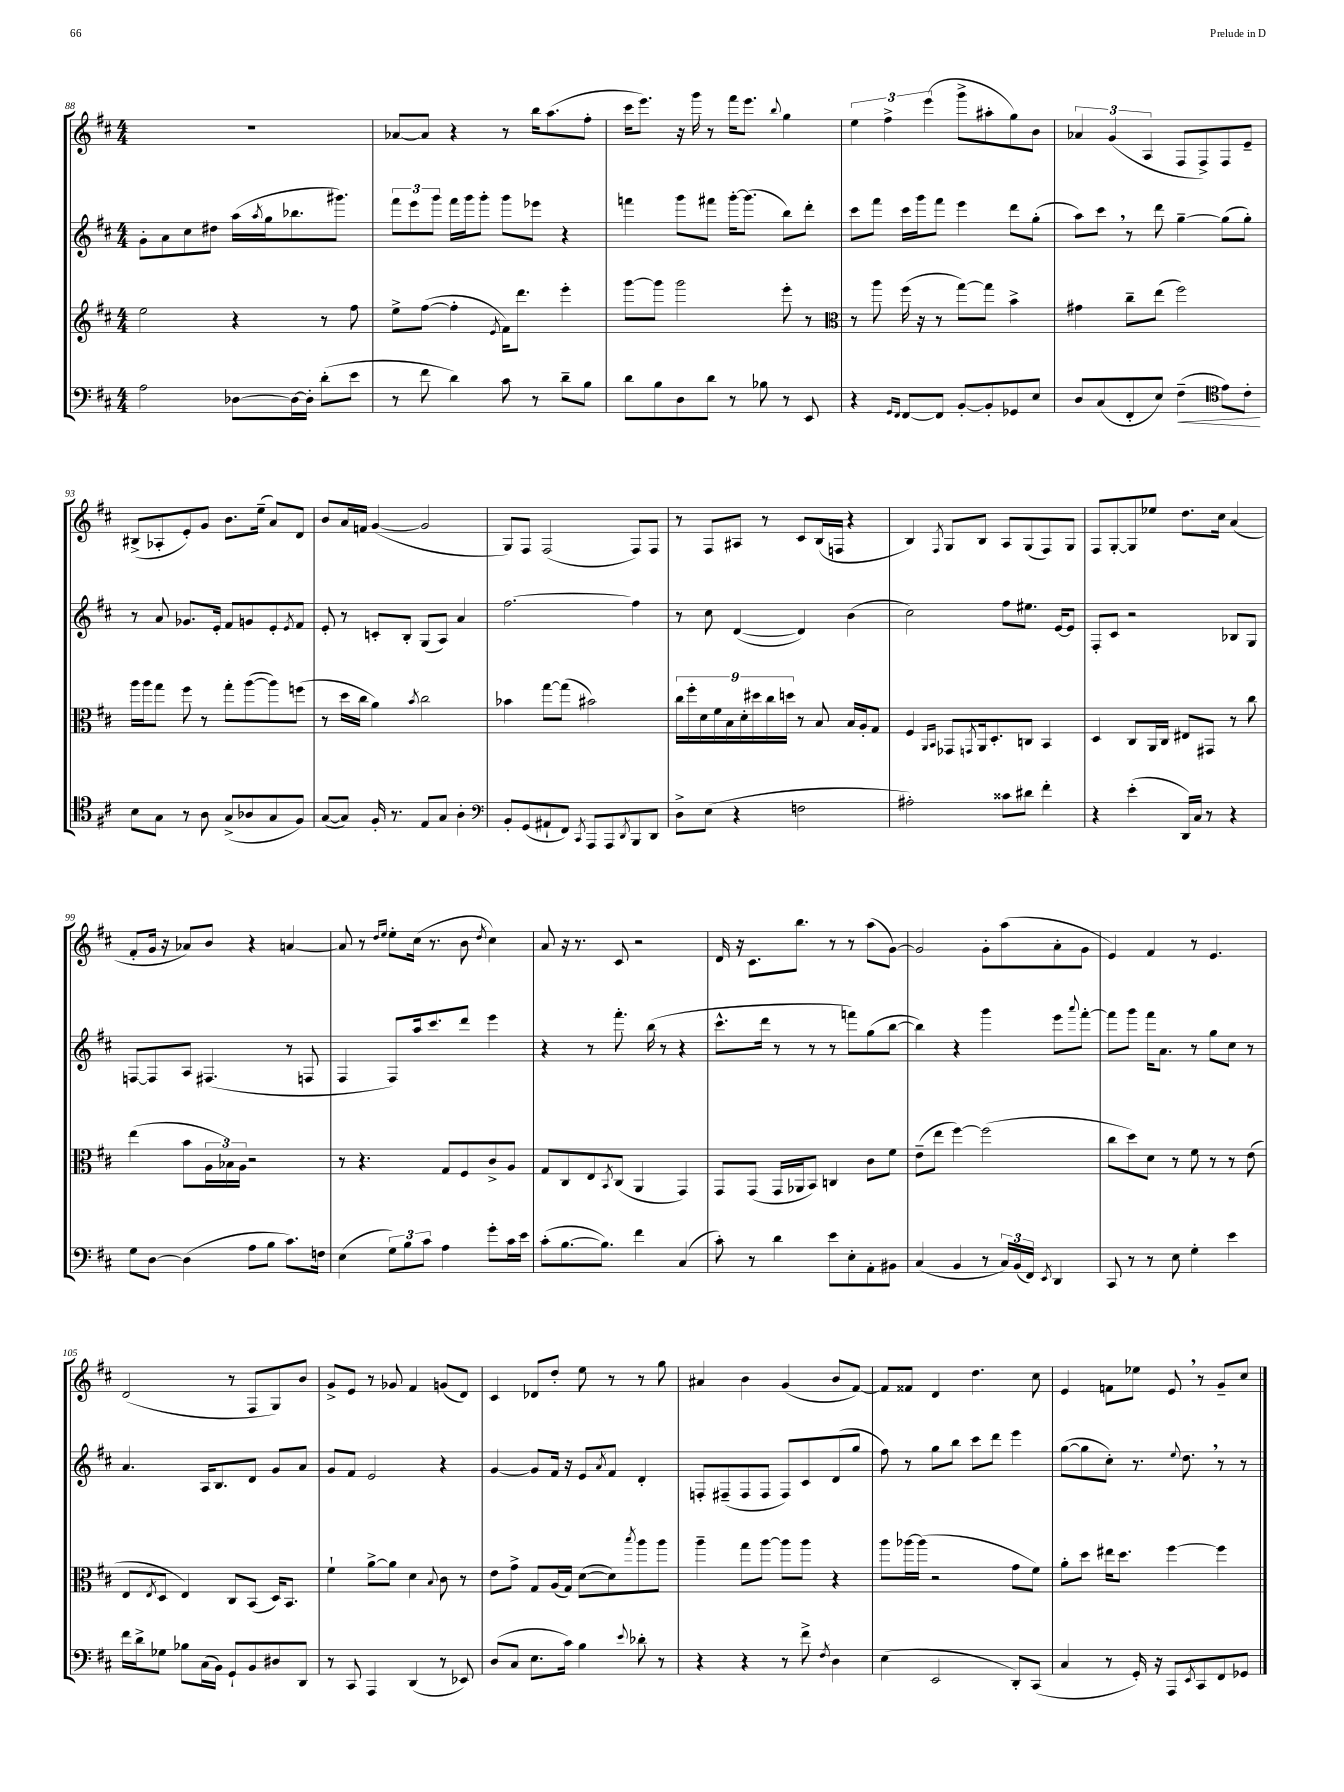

**kern	**dynam	**kern	**kern	**kern
*part4	*part4	*part3	*part2	*part1
*staff4	*staff4	*staff3	*staff2	*staff1
*clefF4	*	*clefG2	*clefG2	*clefG2
*k[f#c#]	*	*k[f#c#]	*k[f#c#]	*k[f#c#]
*M4/4	*	*M4/4	*M4/4	*M4/4
=88	=88	=88	=88	=88
2A\	.	2ee\	8g'\L	1r
.	.	.	8a\	.
.	.	.	8cc#\	.
.	.	.	8dd#X\J	.
[8D-X\L	.	4r	(16aa\LL	.
.	.	.	8qaa/	.
.	.	.	16gg\J	.
16D-\L_	.	.	8.bb-X\	.
16D-'\JJ]	.	.	.	.
(8d'\L	.	8r	.	.
.	.	.	8.ggg#X\J)	.
8e\J	.	8ff#\	.	.
=89	=89	=89	=89	=89
8r	.	8ee^\L	12fff#\L	[8a-X/L
.	.	.	12eee\	.
8f#\	.	([8ff#\J	.	8a-/J]
.	.	.	12ggg\J	.
4d\)	.	4ff#'\]	16fff#\LL	4r
.	.	.	16ggg\J	.
.	.	.	8ggg'\J	.
.	.	8qe/	.	.
8c#\	.	16f#\KL)	8ggg\L	8r
.	.	8.ddd\J	.	.
8r	.	.	8eee-X\J	16bb\KL
.	.	.	.	(8.aa\
8d~\L	.	4eee'\	4r	.
8B\J	.	.	.	8ff#'\J
=90	=90	=90	=90	=90
8d\L	.	[8ggg\L	4fffn\	16ccc#\KL
.	.	.	.	8.eee\J)
8B\	.	8ggg\J]	.	.
8D\	.	2ggg\	8ggg\L	16r
.	.	.	.	16ggg\
8d\J	.	.	8fff#X\J	8r
8r	.	.	[16ggg'\KL	16fff#\KL
.	.	.	(8.ggg\J]	8.eee\J
8B-X\	.	.	.	.
.	.	.	.	8qqbb/
8r	.	8eee'\	8bb\L)	4gg\
8EE/	.	8r	8ddd'\J	.
=91	=91	=91	=91	=91
*	*	*clefC3	*	*
4r	.	8r	8ccc#\L	6ee\
.	.	8aa\	8fff#\J	.
.	.	.	.	6ff#^\
16qqGG/LL	.	.	.	.
16qqFF#/JJ	.	.	.	.
[8FF#/L	.	(16ff#\	16ccc#\LL	.
.	.	16r	16ggg\J	.
.	.	.	.	(6eee\
8FF#/J]	.	8r	8fff#\J	.
[8BB'/L	.	[8gg\L)	4eee\	8ggg^\L
8BB'/]	.	8gg\J]	.	8aa#X'\
8GG-X/	.	4b^\	8ddd\L	8gg\)
8E/J	.	.	(8gg'\J	8b\J
=92	=92	=92	=92	=92
8D/L	.	4g#X\	8aa\L)	6a-X/
(8C#/	.	.	8ccc#,\J	.
.	.	.	.	(6g/
8FF#'/	.	8cc#~\L	8r	.
.	.	.	.	6A/
8E/J)	.	(8ee\J	8ddd\	.
!	!LO:HP:b	!	!	!
(4F#~\	<	2ff#\)	[4gg~\	8F#/L
.	.	.	.	8F#^/)
*clefC4	*	*	*	*
8e\L)	.	.	(8gg\L]	8F#/
8c#'\J	.	.	8gg'\J)	8e~/J
.	[	.	.	.
!!LO:LB:g=z
=93	=93	=93	=93	=93
8B\L	.	16aa\LL	8r	(8B#X^/L
.	.	16aa\J	.	.
8G\J	.	8gg\J	8a/	8A-X'/
8r	.	8ff#\	8.g-X/L	8e'/)
8A\	.	8r	.	8g/J
.	.	.	16e'/Jk	.
(8G^/L	.	8gg'\L	8f#/L	8.b\L
8A-X/	.	([8aa\	8gn/	.
.	.	.	.	(16ee~\Jk
8G/	.	8aa\])	8e'/	8a/L)
.	.	.	8qe/	.
8F#/J)	.	(8ffn\J	8f#/J	8d/J
=94	=94	=94	=94	=94
([8G/L	.	8r	8e'/	8b/L
8G/J])	.	16dd\LL	8r	16a/L
.	.	16cc#\JJ	.	16fn/JJ
16F#'/	.	4a\)	8cn'/L	([4g/
8.r	.	.	.	.
.	.	.	8B'/J	.
.	.	8qb/	.	.
8E/L	.	2cc#\	(8G/L	2g/]
8G/J	.	.	8A/J)	.
4A'\	.	.	4a/	.
=95	=95	=95	=95	=95
*clefF4	*	*	*	*
8BB'/L	.	4b-X\	[2.ff#\	8G/L)
(8GG/	.	.	.	8F#/J
8AA#X`/	.	[8gg\L	.	(2F#/
8FF#/J)	.	(8gg\J]	.	.
8qCC#/	.	.	.	.
8AAA/L	.	2b#X\)	.	.
8AAA/	.	.	.	.
8qDD/	.	.	.	.
8BBB/	.	.	4ff#\]	8F#/L)
8DD/J	.	.	.	8F#/J
=96	=96	=96	=96	=96
8D^\L	.	18cc#\LL	8r	8r
.	.	18ff#'\	.	.
.	.	18d\	.	.
(8E\J	.	.	8cc#\	8F#/L
.	.	18f#\	.	.
.	.	18B\	.	.
4r	.	.	([4d/	8A#X/J
.	.	18d'\	.	.
.	.	18dd#X\	.	.
.	.	.	.	8r
.	.	18cc#\	.	.
.	.	18ddn\JJ	.	.
2Fn\	.	8r	4d/])	8c#/L
.	.	8B/	.	(16B/L
.	.	.	.	16Fn/JJ
.	.	16B/LL	(4b\	4r
.	.	16A'/J	.	.
.	.	8G/J	.	.
=97	=97	=97	=97	=97
2A#X'\)	.	4F#/	2cc#\)	4B/)
.	.	16qqAA/LL	.	.
.	.	16qqBB/JJ	.	8qF#/
.	.	8GG-X/L	.	8G/L
.	.	8qGGn/	.	.
.	.	16AA/k	.	8B/J
.	.	8.D'/	.	.
8c##X\L	.	.	8ff#\L	8A/L
8d#X\J	.	8Cn/J	8.ee#X\J	(8G/
4f#'\	.	4BB/	.	8F#/)
.	.	.	[16e/KL	.
.	.	.	8e/J]	8G/J
=98	=98	=98	=98	=98
4r	.	4D/	8F#'/L	8F#/L
.	.	.	8c#/J	[8G'/
(4e'\	.	8C#/L	2r	8G/]
.	.	16AA/L	.	8ee-X/J
.	.	16C#/JJ	.	.
16DD/LL)	.	8E#X/L	.	8.dd\L
16C#/JJ	.	.	.	.
8r	.	8GG#X/J	.	.
.	.	.	.	16cc#\Jk
4r	.	8r	8B-X/L	(4a/
.	.	8cc#\	8G/J	.
!!LO:LB:g=z
=99	=99	=99	=99	=99
8G\L	.	(4ee\	[8Fn/L	8f#'/L
[8D\J	.	.	8F/]	16g/Jk
.	.	.	.	16r
(4D\]	.	8b\L	8A/J	8a-X/L)
.	.	24A\L	(4.F#X/	8b/J
.	.	24B-X\)	.	.
.	.	24A\JJ	.	.
8A\L	.	2r	.	4r
8B\J	.	.	.	.
8.c#\L)	.	.	8r	[4an/
.	.	.	8Fn/	.
16Fn\Jk	.	.	.	.
=100	=100	=100	=100	=100
(4E\	.	8r	4F#/	8a/]
.	.	4.r	.	8r
.	.	.	.	16qqdd/LL
.	.	.	.	16qqee/JJ
12G\L)	.	.	8F#/L)	8ee'\L
12B\	.	.	.	.
.	.	.	16aa/k	(16cc#\Jk
12c#\J	.	.	.	.
.	.	.	8.ccc#/	8.r
4A\	.	8G/L	.	.
.	.	8F#/	8ddd/J	8b\
.	.	.	.	8qdd/
8g'\L	.	8c#^/	4eee\	4cc#\)
16c#\L	.	8A/J	.	.
16e\JJ	.	.	.	.
=101	=101	=101	=101	=101
(8c#'\L	.	8G/L	4r	8a/
[8.B\	.	8C#/	.	16r
.	.	.	.	8.r
.	.	8E/	8r	.
8.B\J])	.	.	.	.
.	.	8qBB/	.	.
.	.	(8C#/J	8.fff#'\	8c#/
4f#\	.	4AA/	.	2r
.	.	.	(16bb\	.
.	.	.	8r	.
(4C#/	.	4GG/)	4r	.
=102	=102	=102	=102	=102
8c#'\)	.	8GG/L	8.ccc#^^\L	16d/
.	.	.	.	16r
8r	.	(8GG/J	.	8.c#\L
.	.	.	16ddd\Jk	.
4d\	.	16GG/LL	8r	.
.	.	16AA-X/J	.	8.bb\J
.	.	8BB/J)	8r	.
8e\L	.	4Cn/	8r	8r
8E'\	.	.	8fffn\L)	8r
8AA'\	.	8c#\L	(8gg\	(8aa\L
8BB#X\J	.	8f#\J	[8bb\J	[8g\J)
=103	=103	=103	=103	=103
(4C#/	.	(8e~\L	4bb\])	2g/]
.	.	8ee\J	.	.
4BB/	.	[4ff#\)	4r	.
8r	.	(2ff#\]	4ggg\	8g'\L
24C#/LL)	.	.	.	(8aa\
(24BB/	.	.	.	.
24FF#/JJ)	.	.	.	.
8qEE/	.	.	.	.
4DD/	.	.	8eee\L	8a'\
.	.	.	8qqaaa/	.
.	.	.	[8fff#'\J	8g\J
=104	=104	=104	=104	=104
8CC#/	.	8cc#\L	8fff#\L]	4e/)
8r	.	8dd\)	8ggg\J	.
8r	.	8d\J	16fff#\KL	4f#/
.	.	.	8.a\J	.
8E\	.	8r	.	.
4G'\	.	8f#\	8r	8r
.	.	8r	8gg\L	4.e/
4e\	.	8r	8cc#\J	.
.	.	(8e\	8r	.
!!LO:LB:g=z
=105	=105	=105	=105	=105
16f#\LL	.	8E/L	4.a/	(2d/
16d^\J	.	.	.	.
.	.	8qE/	.	.
8G-X\J	.	8D/J	.	.
8B-X\L	.	4E/)	.	.
(16C#\L	.	.	16A/KL	.
16BB\JJ)	.	.	8.B/	.
8GG`/L	.	8C#/L	.	8r
8BB/	.	(8BB/J	8d/J	8F#/L
8D#X/	.	16D/KL)	8g/L	8G/)
.	.	8.BB/J	.	.
8DD/J	.	.	8a/J	8b/J
=106	=106	=106	=106	=106
8r	.	4f#`\	8g/L	8g^/L
8CC#/	.	.	8f#/J	8e/J
4AAA/	.	[8a^\L	2e/	8r
.	.	8a\J]	.	8g-X/
(4DD/	.	4d\	.	4f#/
.	.	8qqB/	.	.
8r	.	8c#\	4r	(8gn/L
8EE-X/)	.	8r	.	8d/J)
=107	=107	=107	=107	=107
(8D/L	.	8e\L	[4g/	4c#/
8C#/J	.	8g^\J	.	.
8.E\L	.	8G/L	8g/L]	8d-X/L
.	.	(16A/L	16f#/Jk	8dd'/J
16c#\Jk)	.	16G/JJ)	16r	.
4B\	.	([8d\L	8e/L	8ee\
.	.	.	8qa/	.
.	.	8d\])	8f#/J	8r
8qqe/	.	8qbb/	.	.
8d-X'\	.	8aa\	4d'/	8r
8r	.	8aa\J	.	8gg\
=108	=108	=108	=108	=108
4r	.	4aa~\	8Fn'/L	4a#X/
.	.	.	(8F#X~/	.
4r	.	8gg\L	8F#/	4b\
.	.	[8aa\J	8F#/J	.
8r	.	8aa\L]	8F#/L)	(4g/
8f#^\	.	8aa\J	8c#/	.
8qF#/	.	.	.	.
4D\	.	4r	(8d/	8b/L
.	.	.	8gg/J	[8f#/J)
=109	=109	=109	=109	=109
(4E\	.	8aa\L	8ff#\)	8f#/L]
.	.	[16aa-X\L	8r	8f##X/J
.	.	(16aa-\JJ]	.	.
2EE/	.	2r	8gg\L	4d/
.	.	.	8bb\J	.
.	.	.	8ccc#\L	4.dd\
.	.	.	8ddd\J	.
8DD'/L)	.	8g\L	4eee\	.
(8CC#/J	.	8f#\J)	.	8cc#\
=110	=110	=110	=110	=110
4C#/	.	8a'\L	([8gg\L	4e/
.	.	8dd\J	8gg\]	.
8r	.	16ee#X\KL	8cc#'\J)	8fn\L
.	.	8.dd\J	.	.
16GG'/)	.	.	8.r	8ee-X\J
16r	.	.	.	.
8AAA/L	.	[4ff#\	.	8e,/
.	.	.	8qqee/	.
.	.	.	8.dd,\	.
8qEE/	.	.	.	.
8CC#/	.	.	.	8r
8FF#/	.	4ff#\]	8r	8g~/L
8GG-X/J	.	.	8r	8cc#/J
==	==	==	==	==
*-	*-	*-	*-	*-
